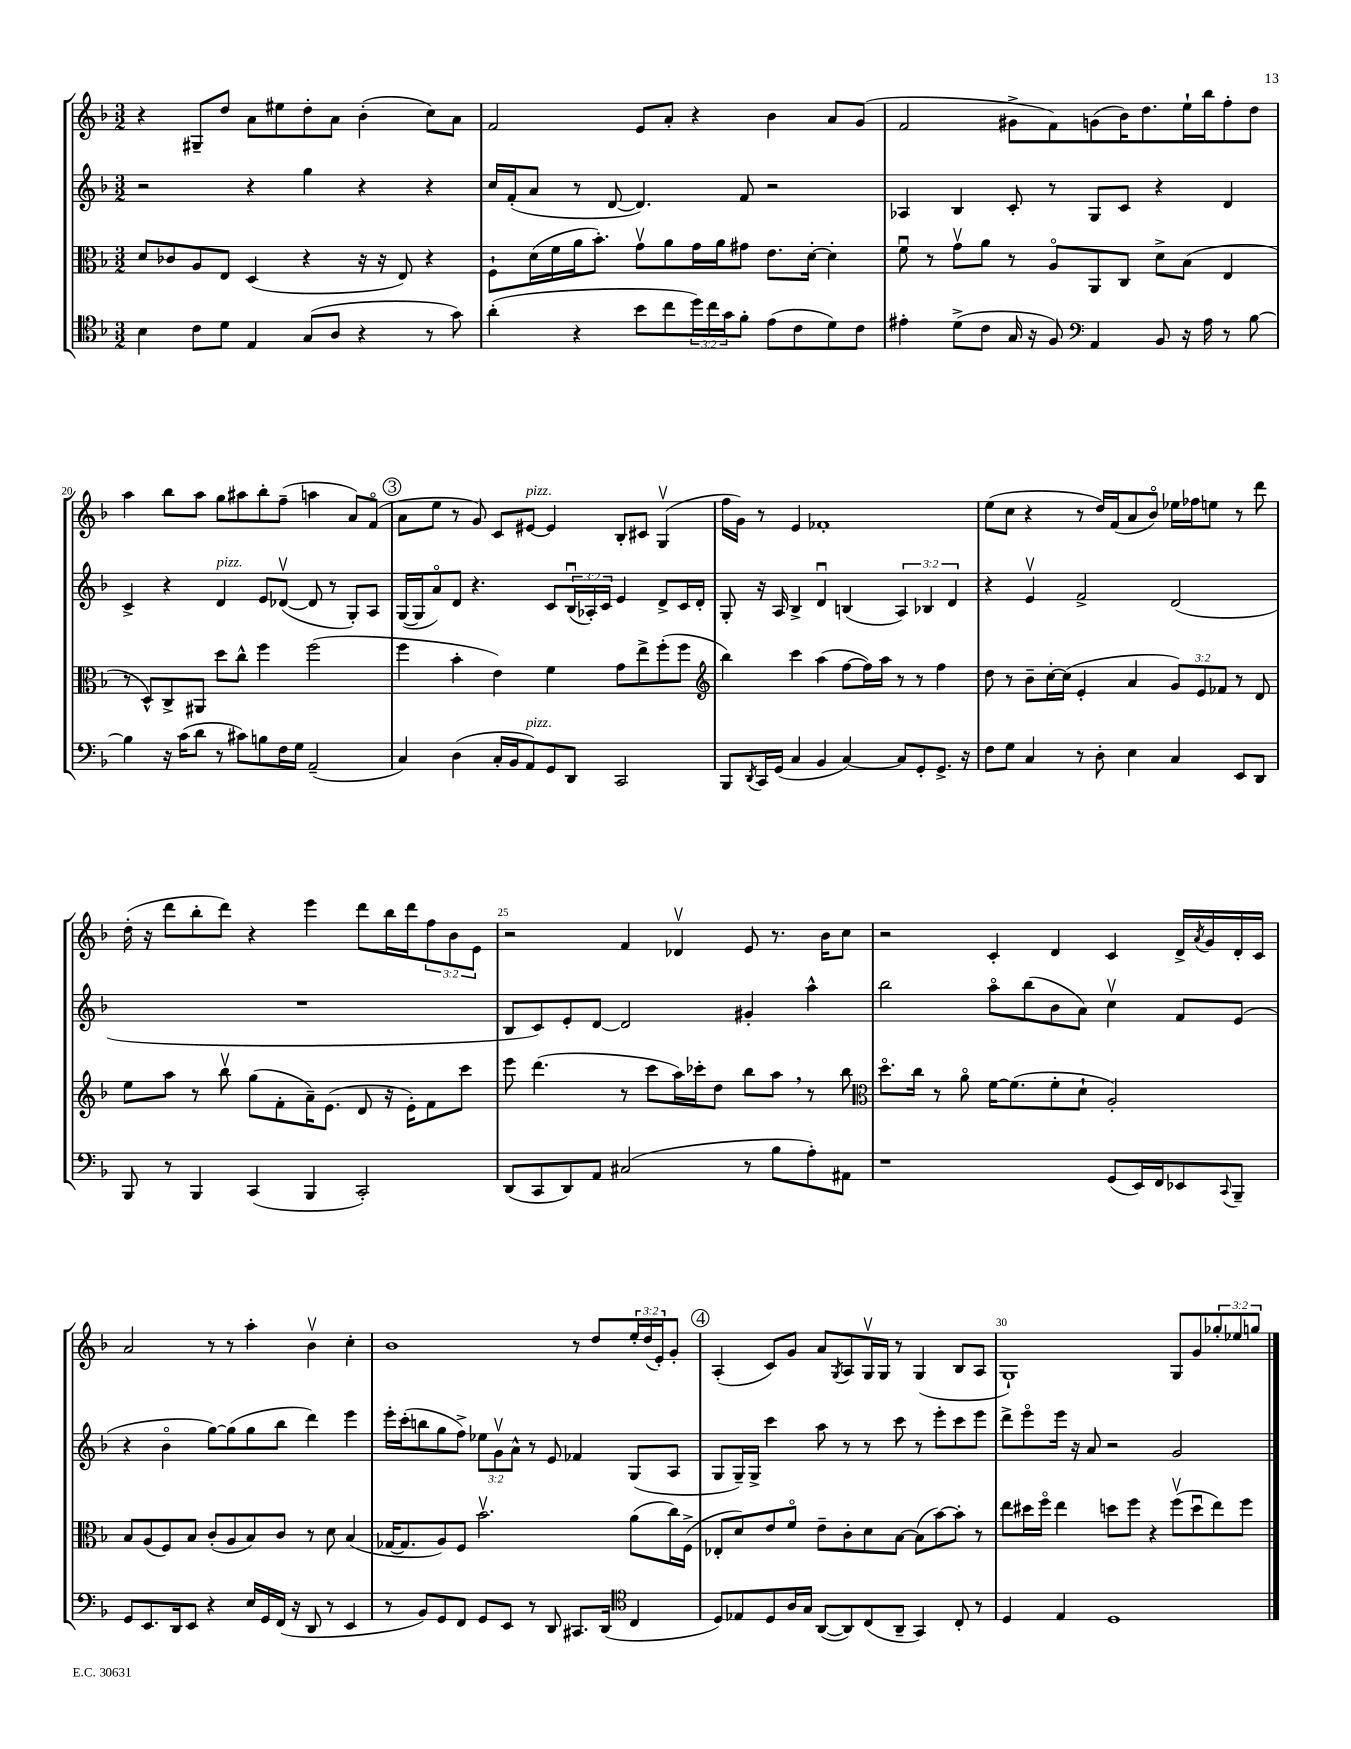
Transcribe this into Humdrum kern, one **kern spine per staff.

**kern	**kern	**kern	**kern
*staff4	*staff3	*staff2	*staff1
*clefC4	*clefC3	*clefG2	*clefG2
*k[b-]	*k[b-]	*k[b-]	*k[b-]
*M3/2	*M3/2	*M3/2	*M3/2
4B-	8d	2r	4r
.	8c-	.	.
8c	8A	.	8G#~
8d	8E	.	8dd
4E	(4D	4r	8a
.	.	.	8ee#
(8G	4r	4gg	8dd'
8A	.	.	8a
4r	16r	4r	(4b-'
.	16r	.	.
.	8E)	.	.
8r	4r	4r	8cc)
8g)	.	.	8a
=	=	=	=
(4a'	8F`	16cc	2f
.	.	(16f'	.
.	(16d	8a	.
.	16f	.	.
4r	16a	8r	.
.	8.b-')	.	.
.	.	[8d	.
8b-	8gv	4.d])	8e
8cc	8a	.	8a'
24dd)	16g	.	4r
24cc	.	.	.
.	16a	.	.
24g	.	.	.
8f'	8g#	8f	.
(8e	8.e	2r	4b-
8c	.	.	.
.	[16d'	.	.
8d)	4d']	.	8a
8c	.	.	(8g
=	=	=	=
4e#'	8fu	4A-	2f
.	8r	.	.
(8d^	8gv	4B-	.
8c	8a	.	.
16G	8r	8c'	8g#^
16r	.	.	.
8F)	8Ao	8r	8f)
*clefF4	*	*	*
4AA	8AA	8G	(8g
.	8C	8c	16b-)
.	.	.	8.dd
8BB-	8d^	4r	.
16r	(8B-	.	16ee`
16A	.	.	16bb-
8r	4E	4d	8ff'
[8B-	.	.	8dd
=	=	=	=
4B-]	8r	4c^	4aa
.	8D^^)	.	.
16r	8C^	4r	8bb-
(16c	.	.	.
8d	8AA#	.	8aa
8r	8dd	4d	8gg
8c#)	8cc^^	.	8aa#
8B	4ff	8e	8bb-'
16F	.	([8d-v	(8ff~
16G	.	.	.
(2AA~	(2ff	8d-]	4aa
.	.	8r	.
.	.	8G')	8a)
.	.	8A	(8fo
=	=	=	=
4C)	4ff	([16G	8a
.	.	16G]	.
.	.	8ao)	8ee
(4D	4b-'	8d	8r
.	.	4.r	8g)
16C'	4e)	.	8c
16BB-	.	.	.
8AA)	.	.	[8e#
8GG	4f	8c	4e#]
8DD	.	(24B-u	.
.	.	24A-')	.
.	.	24c	.
2CC	8g	4e	8B-'
.	8ee^	.	8c#
.	(8ff'	8d^	(4Gv
.	8ff	16c	.
.	.	16d'	.
=	=	=	=
*	*clefG2	*	*
8BBB-	4bb-)	8G'	16ff
.	.	.	16g)
8qDD	.	.	.
16CC	.	16r	8r
(16GG	.	16A	.
4C	4ccc	4B-^	4e
4BB-	(4aa	4du	1f-'
[4C)	[8ff	(4B	.
.	16ff])	.	.
.	16aa	.	.
8C]	8r	6A)	.
8GG'	8r	.	.
.	.	6B-	.
8.GG^	4ff	.	.
.	.	6d	.
16r	.	.	.
=	=	=	=
8F	8dd	4r	(8ee
8G	8r	.	8cc
4C	8b-~	4ev	4r
.	[16cc'	.	.
.	(16cc]	.	.
8r	4e'	2f^	8r
8D'	.	.	16dd)
.	.	.	(16f
4E	4a	.	8a
.	.	.	8b-o)
4C	12g)	(2d	16ee-
.	.	.	16ff-
.	12e	.	.
.	.	.	8ee
.	12f-	.	.
8EE	8r	.	8r
8DD	8d	.	8ddd
=	=	=	=
8BBB-	8ee	1.r	(16dd'
.	.	.	16r
8r	8aa	.	8ddd
4BBB-	8r	.	8bb-'
.	8bb-v	.	8ddd)
(4CC	(8gg	.	4r
.	8f'	.	.
4BBB-	16a~)	.	4eee
.	(8.e	.	.
2CC')	8d	.	8ddd
.	16r	.	16bb-
.	16e')	.	16ddd
.	8f	.	12ff
.	.	.	12b-
.	8ccc	.	.
.	.	.	12e
=	=	=	=
(8DD	8eee	8B-	2r
8CC	(4.ddd	8c)	.
8DD)	.	8e'	.
8AA	.	[8d	.
(2C#	8r	2d]	4f
.	8ccc	.	.
.	16aa)	.	4d-v
.	16ccc-'	.	.
.	8dd	.	.
8r	8bb-	4g#'	8e
8B-	8aa	.	8.r
8A')	8r	4aa^^	.
.	.	.	16b-
8AA#	8bb-	.	8cc
=	=	=	=
*	*clefC3	*	*
1r	8.ddo	2bb-	2r
.	16cc	.	.
.	8r	.	.
.	8ao	.	.
.	[16f	8aao	4c'
.	(8.f]	.	.
.	.	(8bb-	.
.	8f'	8b-	4d
.	8d`	8a)	.
(8GG	2A')	4ccv	4c
16EE)	.	.	.
16FF	.	.	.
8EE-	.	8f	16d^
.	.	.	8qa
.	.	.	16g
8qqCC	.	.	.
8BBB-~	.	(8e	16d'
.	.	.	16c
=	=	=	=
8GG	8B-	4r	2a
8.EE	(8A	.	.
.	8F)	4b-o	.
16DD	.	.	.
8EE	8B-	.	.
4r	(8c'	[8gg)	8r
.	8A	(8gg]	8r
16E	8B-)	8gg	4aa'
16GG	.	.	.
(16FF	8c	8bb-	.
16r	.	.	.
8DD	8r	4ddd)	4b-v
8r	8d	.	.
4EE	(4B-	4eee	4cc'
=	=	=	=
8r	[16G-	16eee'	1b-
.	8.G-]	(16ccc'	.
8BB-)	.	8bb	.
8GG	8A)	8gg	.
8FF	8F	8ff^)	.
8GG	2.b-v	12ee-	.
.	.	12gv	.
8EE	.	.	.
.	.	12a^^	.
8r	.	8r	.
8DD	.	8e	.
8.CC#	.	4f-	8r
.	.	.	8dd
(16DD	.	.	.
*clefC4	*	*	*
4C	(8a	(8G	24ee'
.	.	.	(24dd
.	.	.	24e')
.	16cc)	8A	8g'
.	(16F^	.	.
=	=	=	=
8D)	8E-'	8G	(4A'
8E-	8d)	16G~)	.
.	.	16G^	.
8D	8e	4ccc	8c)
16A	8fo	.	8g
16G	.	.	.
([8AA	8e~	8aa	8a
.	.	.	8qG
8AA])	8c'	8r	8A
(8C	8d	8r	16Gv
.	.	.	16G
8AA~	[8B-	8ccc	8r
4GG)	(8B-]	8r	(4G
.	[8b-)	8eee'	.
8C'	8b-']	8ccc	8B-
8r	8r	8eee	8A
=	=	=	=
4D	8ee	8ddd^	1G`)
.	16dd#	8eeeo	.
.	16ffo	.	.
4E	4ee	16eee	.
.	.	16r	.
.	.	8a	.
1D	8dd	2r	.
.	8ff	.	.
.	4r	.	.
.	(8ffv	2g	8G
.	8ddu	.	8g
.	8ee)	.	12gg-'
.	.	.	12ee-
.	8ff	.	.
.	.	.	12gg
==	==	==	==
*-	*-	*-	*-
